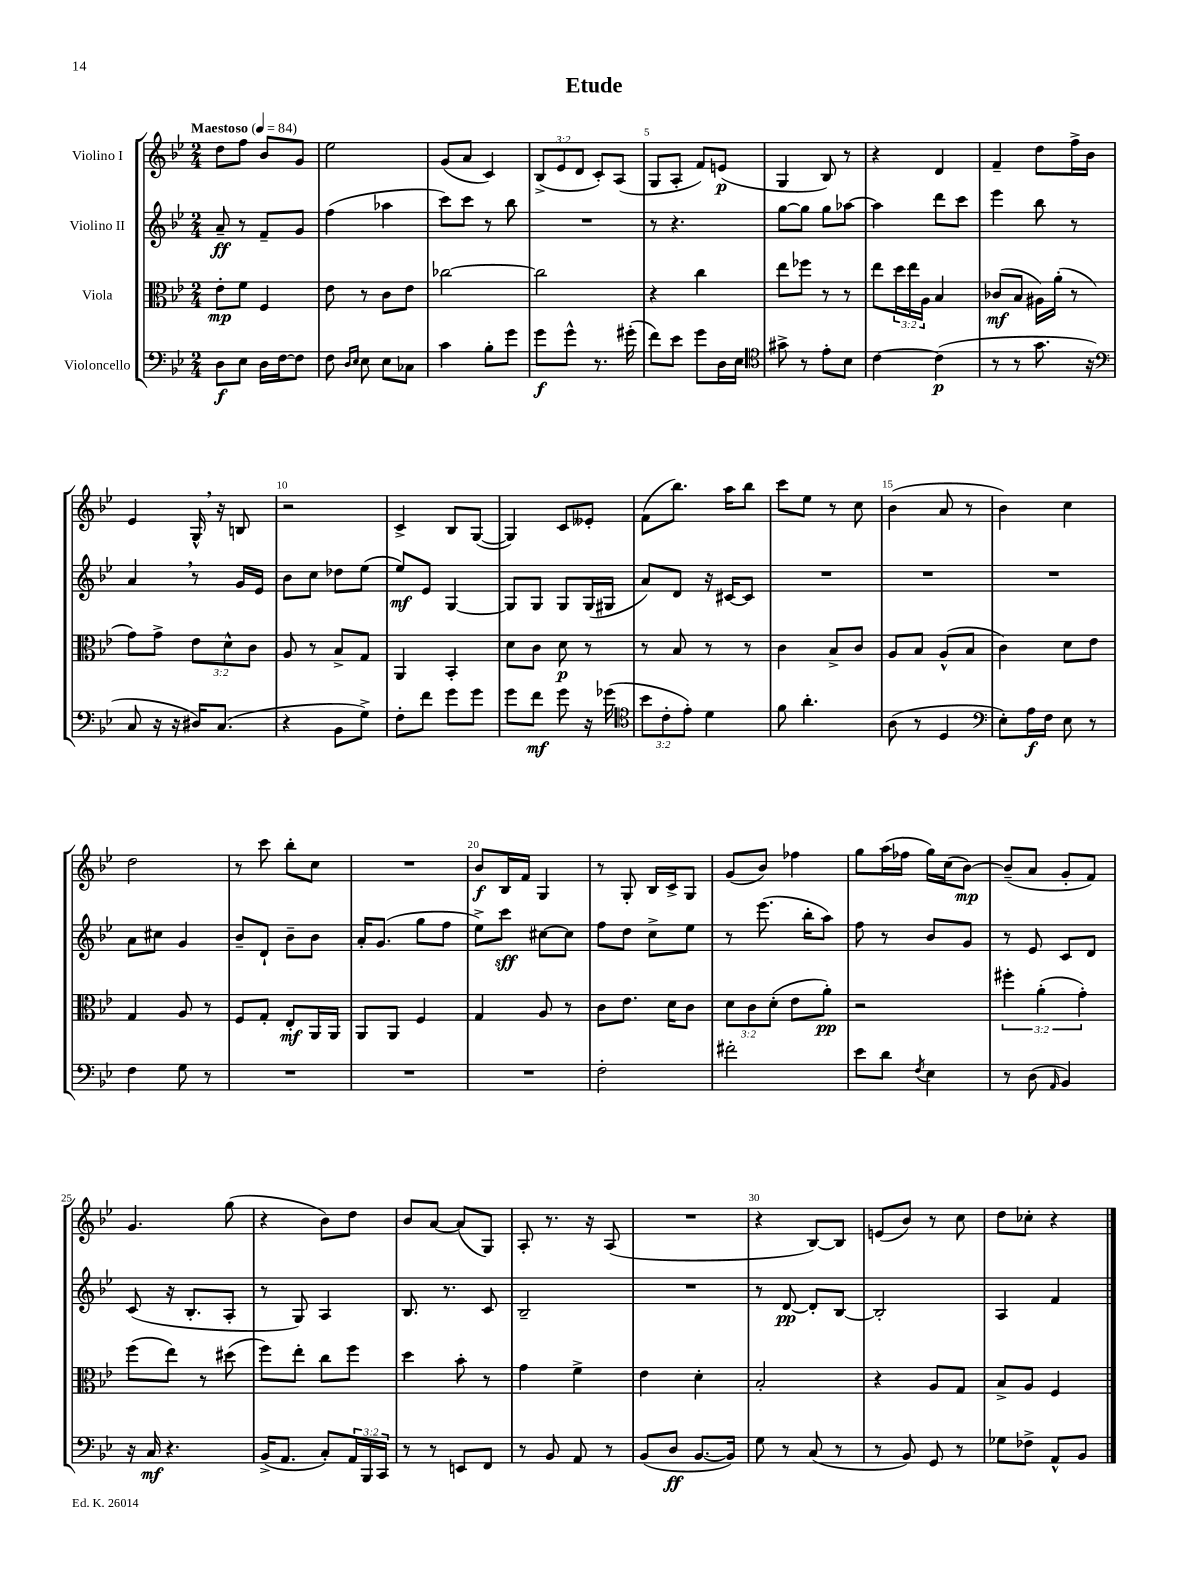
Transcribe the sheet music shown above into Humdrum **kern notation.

**kern	**kern	**kern	**kern
*staff4	*staff3	*staff2	*staff1
*clefF4	*clefC3	*clefG2	*clefG2
*k[b-e-]	*k[b-e-]	*k[b-e-]	*k[b-e-]
*M2/4	*M2/4	*M2/4	*M2/4
*MM84	*MM84	*MM84	*MM84
8D	8e-'	8a~	8dd
8E-	8f	8r	8ff
16D	4F	8f~	8b-
[16F	.	.	.
8F]	.	8g	8g
=	=	=	=
8F	8e-	(4ff	2ee-
16qqD	.	.	.
16qqE-	.	.	.
8E-	8r	.	.
8E-	8c	4aa-	.
8C-	8e-	.	.
=	=	=	=
4c	[2cc-	8ccc)	(8g
.	.	8ccc	8a
8B-'	.	8r	4c)
8g	.	8bb-	.
=	=	=	=
8g	2cc-]	2r	(12B-^
.	.	.	12e-
8g^^	.	.	.
.	.	.	12d
8.r	.	.	8c')
.	.	.	(8A
(16g#'	.	.	.
=	=	=	=
8f)	4r	8r	8G
8e-	.	4.r	8A'
8g	4cc	.	8f)
16D	.	.	(8e
16E-	.	.	.
=	=	=	=
*clefC4	*	*	*
8g#^	8ee-	[8gg	4G
8r	8ff-	8gg]	.
8e-'	8r	8gg	8B-)
8B-	8r	[8aa-	8r
=	=	=	=
[4c	8ee-	4aa-]	4r
.	24dd	.	.
.	24ee-	.	.
.	24A	.	.
(4c]	4B-	8ddd	4d
.	.	8ccc	.
=	=	=	=
8r	(8c-	4eee-	4f~
8r	8B-	.	.
8.g	16A#)	8bb-	8dd
.	(16a'	.	.
.	8r	8r	16ff^
16r	.	.	16b-
=	=	=	=
*clefF4	*	*	*
8C	8g)	4a	4e-
16r	8g^	.	.
16r	.	.	.
16D#)	12e-	8r	16G^^
(8.C	.	.	16r
.	12d^^	.	.
.	.	16g	8B
.	12c	.	.
.	.	16e-	.
=	=	=	=
4r	8A	8b-	2r
.	8r	8cc	.
8BB-	8B-^	8dd-	.
8G^)	8G	(8ee-	.
=	=	=	=
8F'	4AA	8ee-)	4c^
8f	.	8e-	.
8g	4BB-'	[4G	8B-
8g	.	.	([8G
=	=	=	=
8g	8d	8G]	4G])
8f	8c	8G	.
8g	8d	8G	8c
16r	8r	(16G	8e--'
(16g-	.	16G#	.
=	=	=	=
*clefC4	*	*	*
12b-	8r	8a)	(8f
12c'	.	.	.
.	8B-	8d	8.bb-)
12e-')	.	.	.
4d	8r	16r	.
.	.	[16c#	16aa
.	8r	8c#]	8bb-
=	=	=	=
8f	4c	2r	8ccc
4.a'	.	.	8ee-
.	8B-^	.	8r
.	8c	.	8cc
=	=	=	=
(8A	8A	2r	(4b-
8r	8B-	.	.
4D	(8A^^	.	8a
.	8B-	.	8r
=	=	=	=
*clefF4	*	*	*
8E-')	4c)	2r	4b-)
16A	.	.	.
16F	.	.	.
8E-	8d	.	4cc
8r	8e-	.	.
=	=	=	=
4F	4G	8a	2dd
.	.	8cc#	.
8G	8A	4g	.
8r	8r	.	.
=	=	=	=
2r	8F	8b-~	8r
.	8G'	8d`	8ccc
.	8E-'	8b-~	8bb-'
.	16AA	8b-	8cc
.	16AA	.	.
=	=	=	=
2r	8AA	16a'	2r
.	.	(8.g	.
.	8AA	.	.
.	4F	8gg	.
.	.	8ff	.
=	=	=	=
2r	4G	8ee-^)	8b-
.	.	8ccc	16B-
.	.	.	16f
.	8A	[8cc#	4G
.	8r	8cc#]	.
=	=	=	=
2F'	8c	8ff	8r
.	8.e-	8dd	8G'
.	.	8cc^	16B-
.	16d	.	16c^
.	8c	8ee-	8G
=	=	=	=
2f#'	12d	8r	(8g
.	12c	.	.
.	.	(8.eee-	8b-)
.	(12d'	.	.
.	8e-	.	4ff-
.	.	16bb-'	.
.	8a')	8aa)	.
=	=	=	=
8e-	2r	8ff	8gg
8d	.	8r	(16aa
.	.	.	16ff-
8qF	.	.	.
4E-	.	8b-	16gg)
.	.	.	(16cc
.	.	8g	[8b-)
=	=	=	=
8r	6ff#'	8r	(8b-~]
(8D	.	8e-	8a
.	(6a'	.	.
16qqAA	.	.	.
4BB-)	.	8c	8g'
.	6g')	.	.
.	.	8d	8f)
=	=	=	=
16r	(8ff	(8c	4.g
16C	.	.	.
4.r	8ee-)	16r	.
.	.	8.B-'	.
.	8r	.	.
.	(8dd#	8A'	(8gg
=	=	=	=
(16BB-^	8ff)	8r	4r
8.AA	.	.	.
.	8ee-'	8G)	.
8C')	8cc	4A	8b-)
24AA	8ff	.	8dd
24BBB-	.	.	.
24CC	.	.	.
=	=	=	=
8r	4dd	8.B-	8b-
8r	.	.	[8a
.	.	8.r	.
8EE	8b-'	.	(8a]
8FF	8r	8c	8G)
=	=	=	=
8r	4g	2B-~	8A'
8BB-	.	.	8.r
8AA	4f^	.	.
.	.	.	16r
8r	.	.	(8A
=	=	=	=
(8BB-	4e-	2r	2r
8D	.	.	.
[8.BB-	4d'	.	.
16BB-])	.	.	.
=	=	=	=
8G	2B-'	8r	4r
8r	.	[8d	.
(8C	.	8d']	[8B-)
8r	.	[8B-	8B-]
=	=	=	=
8r	4r	2B-']	(8e
8BB-)	.	.	8b-)
8GG	8A	.	8r
8r	8G	.	8cc
=	=	=	=
8G-	8B-^	4A	8dd
8F-^	8A	.	8cc-'
8AA^^	4F	4f	4r
8BB-	.	.	.
==	==	==	==
*-	*-	*-	*-
